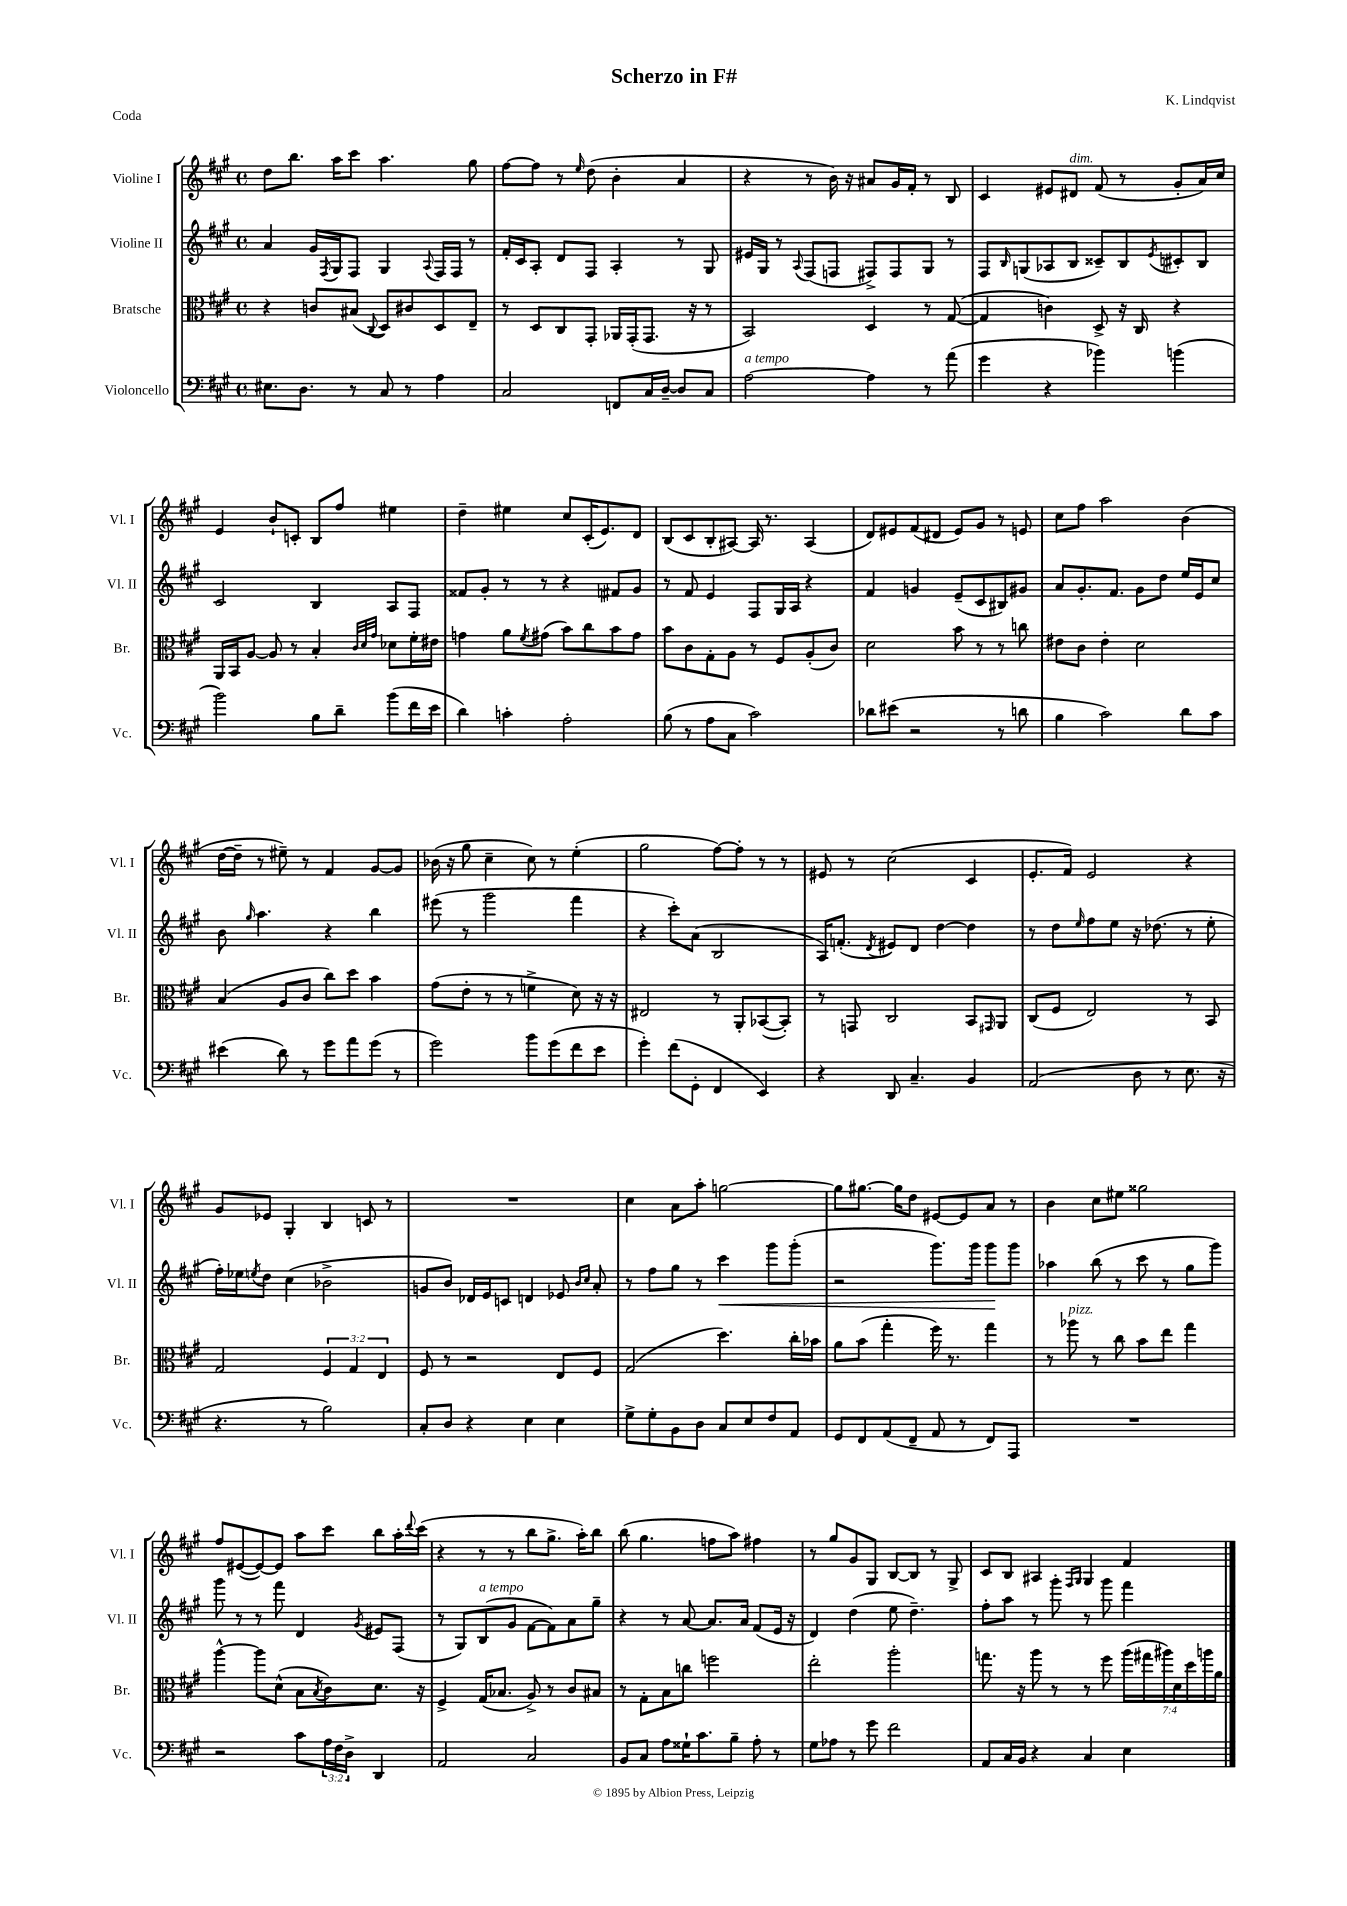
\header { title = "Scherzo in F#" composer = "K. Lindqvist" piece = "Coda" }
<<
\new StaffGroup <<
\new Staff = "s0" \with { instrumentName = "Violine I" shortInstrumentName = "Vl. I" } {
    \clef treble \key a \major \defaultTimeSignature \time 4/4
    d''8 b''8. a''16 cis'''8 a''4. gis''8 |
    fis''8~ fis''8 r8 \grace { e''16 } d''8( b'4-. a'4 |
    r4 r8 b'16) r16 ais'8 gis'16 fis'16-. r8 b8 |
    cis'4 eis'8 dis'8^\markup { \italic "dim." } fis'8( r8 gis'8-. a'16) cis''16 |
    e'4 b'8-! c'8-. b8 fis''8 eis''4 |
    d''4-- eis''4 cis''8 cis'16-.( e'8.) d'8 |
    b8( cis'8 b8-. ais8~) ais16 r8. ais4( |
    d'8) eis'8 fis'8( dis'8 eis'8) gis'8 r8 e'8 |
    cis''8 fis''8 a''2 b'4( |
    d''16~ d''16-- r8 eis''8--) r8 fis'4 gis'8~ gis'8 |
    bes'16( r16 gis''8 cis''4-- cis''8) r8 e''4-.( |
    gis''2 fis''8~) fis''8-. r8 r8 |
    eis'8 r8 cis''2( cis'4 |
    e'8.-. fis'16) e'2 r4 |
    gis'8 ees'8 gis4-. b4 c'8 r8 |
    R1 |
    cis''4 a'8 a''8-. g''2~ |
    g''8 gis''8.~ gis''16 d''8 eis'8~ eis'8 a'8 r8 |
    b'4 cis''8 eis''8 gisis''2 |
    fis''8 eis'8~( eis'8~) eis'8 a''8 cis'''8 b''8 a''16-. \appoggiatura { d'''8 } cis'''16( |
    r4 r8 r8 b''8 gis''8.-> a''16-.) b''8 |
    b''8( gis''4. f''8 a''8) fis''4 |
    r8 gis''8 gis'8 gis8 b8~ b8 r8 gis8-> |
    cis'8 b8 ais4 \grace { fis16 gis16 } gis4 fis'4 \bar "|." |
}
\new Staff = "s1" \with { instrumentName = "Violine II" shortInstrumentName = "Vl. II" } {
    \clef treble \key a \major \defaultTimeSignature \time 4/4
    a'4 gis'16 \acciaccatura { fis8 } gis16 fis8 gis4 \appoggiatura { a8 } fis16 fis16 r8 |
    fis'16-. cis'16 a8-. d'8 fis8 a4-. r8 gis8 |
    eis'16 gis16 r8 \appoggiatura { a8 } fis8( f8 fis8->) fis8 gis8 r8 |
    fis8 \grace { b16 } g8( aes8 b8 cisis'8--) b8 \acciaccatura { e'8 } cis'8-. b8 |
    cis'2 b4 a8 fis8 |
    fisis'8 gis'8-. r8 r8 r4 fis'8 gis'8 |
    r8 fis'8 e'4 fis8 gis16 a16 r4 |
    fis'4 g'4 e'8--( cis'8 bis8) gis'8 |
    a'8 gis'8.-. fis'8. gis'8 d''8 e''16 e'16 cis''8 |
    b'8 \grace { gis''16 } a''4. r4 b''4 |
    eis'''8( r8 gis'''2 fis'''4 |
    r4 cis'''8-.) a'8( b2 |
    a16) f'8.-.( \acciaccatura { d'8 } eis'8) d'8 d''4~ d''4 |
    r8 d''8 \grace { e''16 } fis''8 e''8 r16 des''8.( r8 e''8-. |
    fis''16-.) ees''16 \acciaccatura { e''8 } d''8 cis''4( bes'2-> |
    g'8 b'8) des'16 e'16 c'8 d'4 ees'8 \grace { b'16 cis''16 } a'8-. |
    r8 fis''8 gis''8 r8 cis'''4\< gis'''8 gis'''8-.( |
    r2 gis'''8.) gis'''16 gis'''8\! gis'''8 |
    aes''4 b''8( r8 cis'''8 r8 gis''8 gis'''8) |
    gis'''8 r8 r8 fis'''8 d'4 \acciaccatura { gis'8 } eis'8 fis8( |
    r8 gis8) b8^\markup { \italic "a tempo" }( gis'8 fis'8~ fis'8) a'8 gis''8-- |
    r4 r8 a'8~ a'8. a'16 fis'8( e'16 r16 |
    d'4) d''4( e''8 d''4.--) |
    fis''8-. a''8 r8 gis'''8-. r8 gis'''8 fis'''4 \bar "|." |
}
\new Staff = "s2" \with { instrumentName = "Bratsche" shortInstrumentName = "Br." } {
    \clef alto \key a \major \defaultTimeSignature \time 4/4 \override Staff.TupletNumber.text = #tuplet-number::calc-fraction-text
    r4 c'8 bis8( \appoggiatura { cis8 } d8) cis'8 d8 e8-- |
    r8 d8 cis8 gis,8-. aes,16 gis,16-.( gis,8. r16 r8 |
    b,2) d4 r8 gis8~( |
    gis4 c'4) d8-> r16 cis16 r4 |
    a,16 b,16 a8~ a8 r8 b4-. \grace { cis'32 d'32 gis'32 } des'8 fis'16-. eis'16 |
    g'4 a'8 \acciaccatura { fis'8 } gis'8( b'8) cis''8 b'8 gis'8 |
    b'8 cis'8 gis8-. a8 r8 fis8 a8-.( cis'8) |
    d'2 b'8 r8 r8 c''8 |
    eis'8 cis'8 eis'4-. d'2 |
    b4( a8 cis'8 cis''8) d''8 b'4 |
    gis'8( e'8-. r8 r8 f'4-> d'8) r16 r16 |
    eis2 r8 a,8-. bes,8~( bes,8-.) |
    r8 g,8 cis2 b,8 \grace { gis,16 } a,8 |
    cis8( fis8 e2) r8 b,8 |
    gis2 \tuplet 3/2 { fis4 gis4 e4 } |
    fis8 r8 r2 e8 fis8 |
    gis2( d''4.) cis''16-. bes'16 |
    a'8 b'8( gis''4-. fis''16) r8. gis''4 |
    r8 aes''8^\markup { \italic "pizz." } r8 cis''8 b'8 e''8 gis''4 |
    a''4~-^ a''8 d'8-^( b8 \acciaccatura { b8 } cis'8) d'8. r16 |
    fis4-> gis16( bes8. a8->) r8 cis'8 bis8 |
    r8 gis8-. b8 c''8 f''2 |
    e''2-. a''2-. |
    g''8. r16 a''8 r8 r8 fis''8 \tuplet 7/4 { a''16( gis''16 ais''16) d'16 d''16 a''16 a'16 } \bar "|." |
}
\new Staff = "s3" \with { instrumentName = "Violoncello" shortInstrumentName = "Vc." } {
    \clef bass \key a \major \defaultTimeSignature \time 4/4 \override Staff.TupletNumber.text = #tuplet-number::calc-fraction-text
    eis8. d8. r8 cis8 r8 a4 |
    cis2 f,8 cis16 d16~-- d8 cis8 |
    a2~^\markup { \italic "a tempo" } a4 r8 a'8( |
    gis'4 r4 bes'4) b'4( |
    b'2) b8 d'8-- b'8( fis'16 e'16 |
    d'4) c'4-. a2-. |
    b8( r8 a8 cis8 cis'2) |
    des'8 eis'8( r2 r8 d'8 |
    b4 cis'2) d'8 cis'8 |
    eis'4( d'8) r8 gis'8 a'8 gis'8( r8 |
    gis'2) b'8 gis'8( fis'8 e'8 |
    gis'4-.) fis'8( gis,8-. fis,4 e,4) |
    r4 d,8 cis4.-- b,4 |
    a,2( d8 r8 e8. r16 |
    r4. r8 b2) |
    cis8-. d8 r4 e4 e4 |
    gis8-> gis8-. b,8 d8 cis8 e8 fis8 a,8 |
    gis,8 fis,8 a,8( fis,8-- a,8 r8 fis,8) a,,8 |
    R1 |
    r2 cis'8 \tuplet 3/2 { a16 fis16 d16-> } d,4 |
    a,2 cis2 |
    b,8 cis8 a8 gisis16-! cis'8. b8-- a8-. r8 |
    gis8 aes8 r8 gis'8 fis'2 |
    a,8 cis16 b,16 r4 cis4 e4 \bar "|." |
}
>>
>>
\layout { \context { \Score \remove "Bar_number_engraver" } }
